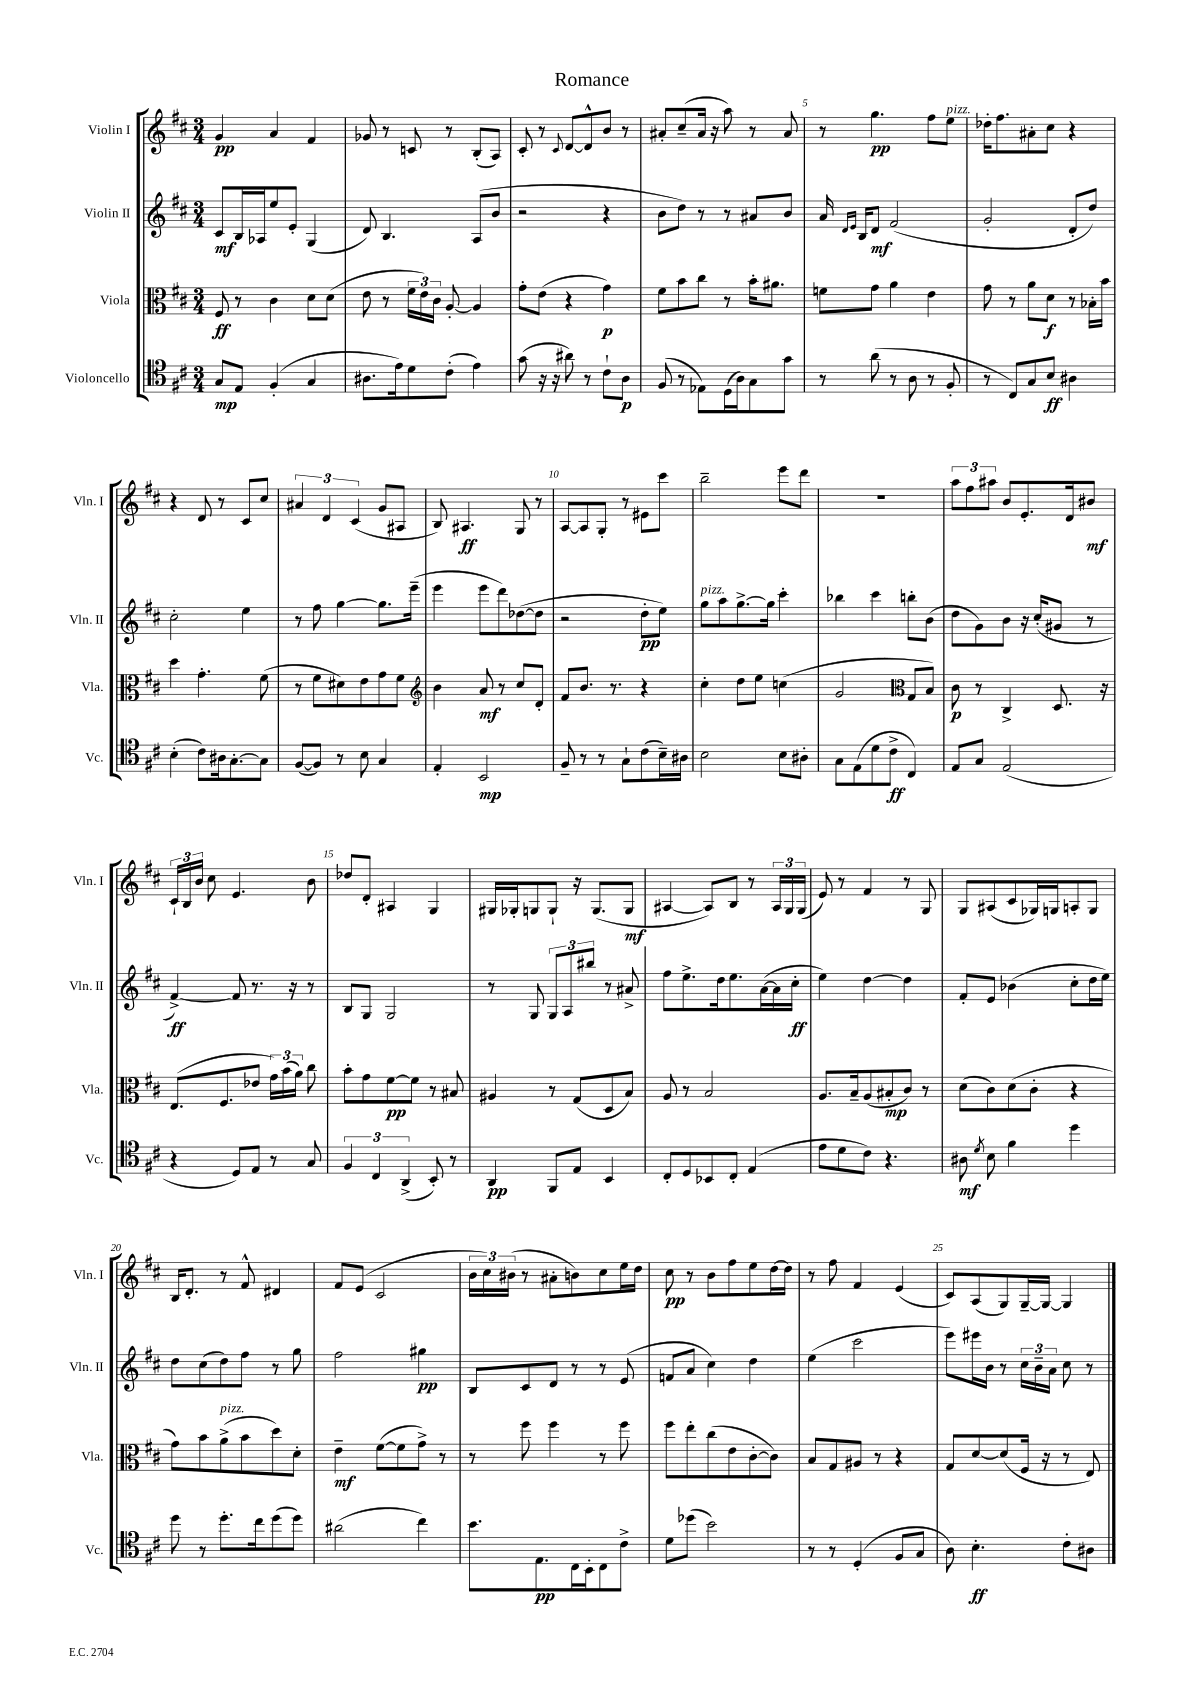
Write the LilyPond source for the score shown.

\header { title = "Romance" }
<<
\new StaffGroup <<
\new Staff = "s0" \with { instrumentName = "Violin I" shortInstrumentName = "Vln. I" } {
    \clef treble \key d \major \numericTimeSignature \time 3/4
    \autoBeamOff g'4\pp a'4 fis'4 |
    ges'8 r8 c'8 r8 b8[-.( a8]) |
    cis'8-. r8 \appoggiatura { cis'8 } d'8[~ d'8-^ b'8] r8 |
    ais'8[-. cis''8--( ais'16] r16 a''8) r8 ais'8 |
    r8 g''4.\pp fis''8[ e''8]^\markup { \italic "pizz." } |
    des''16[-. fis''8. ais'8-. cis''8] r4 |
    r4 d'8 r8 cis'8[ cis''8] |
    \tuplet 3/2 { ais'4 d'4 cis'4( } g'8[ ais8] |
    b8) ais4.\ff g8 r8 |
    a8[~ a8 g8]-. r8 eis'8[ cis'''8] |
    b''2-- e'''8[ d'''8] |
    R2. |
    \tuplet 3/2 { a''8[ fis''8 ais''8] } b'8[ e'8.-. d'16 bis'8]\mf |
    \tuplet 3/2 { cis'16[-! b16 b'16] } cis''8 e'4. b'8 |
    des''8[ d'8]-. ais4 g4 |
    gis16[ ges16-. g8 g8]-! r16 g8.[( g8]\mf |
    ais4~ ais8[) b8] r8 \tuplet 3/2 { ais16[ g16 g16]( } |
    e'8) r8 fis'4 r8 g8 |
    g8[ ais8( cis'8 ges16) g16 a8-. g8] |
    b16[ d'8.]-. r8 fis'8-^ dis'4 |
    fis'8[ e'8]( cis'2 |
    \tuplet 3/2 { b'16[ cis''16) bis'16]( } r8 ais'8[-. b'8) cis''8 e''16 d''16] |
    cis''8\pp r8 b'8[ fis''8 e''8 d''16~ d''16] |
    r8 fis''8 fis'4 e'4( |
    cis'8[) a8( g8) g16~-- g16]~ g4 \bar "|." |
}
\new Staff = "s1" \with { instrumentName = "Violin II" shortInstrumentName = "Vln. II" } {
    \clef treble \key d \major \numericTimeSignature \time 3/4
    \autoBeamOff cis'8[\mf b16 aes16 e''8 e'8]-. g4( |
    d'8) b4. a8[( b'8] |
    r2 r4 |
    b'8[ d''8]) r8 r8 ais'8[ b'8] |
    a'16 \grace { d'16[ e'16] } b16[ d'8]\mf fis'2( |
    g'2-. d'8[-. d''8]) |
    cis''2-. e''4 |
    r8 fis''8 g''4~ g''8.[ e'''16]--( |
    e'''4 e'''8[ d'''8) des''8~( des''8] |
    r2 d''8[-.\pp e''8]) |
    g''8[^\markup { \italic "pizz." } a''8 g''8.~-> g''16] cis'''4-. |
    bes''4 cis'''4 b''8[-. b'8]( |
    d''8[ g'8) b'8] r16 cis''16[-.( gis'8] r8 |
    fis'4~->\ff) fis'8 r8. r16 r8 |
    b8[ g8] g2 |
    r8 g8 \tuplet 3/2 { g8[ a8 bis''8] } r8 ais'8-> |
    fis''8[ e''8.-> d''16 e''8. a'16~( a'16 cis''16]-.\ff |
    e''4) d''4~ d''4 |
    fis'8[-. e'8] bes'4( cis''8[-. d''16 e''16]) |
    d''8[ cis''8( d''8) fis''8] r8 g''8 |
    fis''2 gis''4\pp |
    b8[ cis'8 d'8] r8 r8 e'8( |
    f'8[ a'8] cis''4) d''4 |
    e''4( cis'''2 |
    e'''8[) eis'''16 b'16] r8 \tuplet 3/2 { cis''16[ b'16-- a'16] } cis''8 r8 \bar "|." |
}
\new Staff = "s2" \with { instrumentName = "Viola" shortInstrumentName = "Vla." } {
    \clef alto \key d \major \numericTimeSignature \time 3/4
    \autoBeamOff fis8\ff r8 cis'4 d'8[ d'8]( |
    e'8 r8 \tuplet 3/2 { fis'16[ e'16) cis'16] } a8~-. a4 |
    g'8[-. e'8]( r4 g'4\p) |
    fis'8[ b'8 cis''8] r8 b'16[-. ais'8.] |
    f'8[ g'8] a'4 e'4 |
    g'8 r8 a'8[ d'8]\f r8 bes16[-. b'16] |
    d''4 g'4.-. fis'8( |
    r8 fis'8[ dis'8) e'8 g'8 fis'8] |
    \clef treble b'4 a'8\mf r8 cis''8[ d'8]-. |
    fis'8[ b'8.] r8. r4 |
    cis''4-. d''8[ e''8] c''4( |
    g'2 \clef alto g8[ b8]) |
    cis'8\p r8 cis4-> d8. r16 |
    e8.[( fis8. ees'8] \tuplet 3/2 { g'16[) b'16( a'16]) } cis''8 |
    b'8[-. g'8 fis'8~\pp fis'8] r8 bis8 |
    ais4 r8 g8[( d8 b8]) |
    a8 r8 b2 |
    a8.[ b16-- a8( bis8-.\mp cis'8]) r8 |
    d'8[( cis'8) d'8( cis'8]-. r4 |
    g'8[) b'8 a'8->^\markup { \italic "pizz." }( b'8 d''8) d'8]-. |
    e'4--\mf fis'8[~( fis'8 g'8]->) r8 |
    r8 fis''8 fis''4 r8 fis''8 |
    fis''8[ e''8-. cis''8( e'8 cis'8~-. cis'8]) |
    b8[ g8 ais8] r8 r4 |
    g8[ d'8~ d'8( fis16] r16 r8 e8) \bar "|." |
}
\new Staff = "s3" \with { instrumentName = "Violoncello" shortInstrumentName = "Vc." } {
    \clef tenor \key d \major \numericTimeSignature \time 3/4
    \autoBeamOff g8[\mp e8] fis4-.( g4 |
    ais8.[ e'16) d'8 cis'8]-.( e'4) |
    g'8( r16 r16 ais'8) r8 cis'8[-! a8]\p |
    fis8( r8 ees8[) d16( a16) g8 g'8] |
    r8 a'8( r8 a8 r8 fis8-. |
    r8 cis8[) g8 b8]\ff ais4 |
    b4-.( cis'8[) ais16 g8.~-. g8] |
    fis8[~( fis8]) r8 b8 g4 |
    e4-. b,2\mp |
    fis8-- r8 r8 g8[-! cis'8( b16--) ais16] |
    b2 b8[ ais8]-. |
    g8[ e8( d'8 cis'8]->\ff cis4) |
    e8[ g8] e2( |
    r4 d8[) e8] r8 g8 |
    \tuplet 3/2 { fis4 cis4 a,4->( } b,8-.) r8 |
    a,4\pp fis,8[ e8] b,4 |
    cis8[-. d8 bes,8 cis8]-. e4( |
    e'8[ d'8 cis'8]) r4. |
    ais8\mf \acciaccatura { d'8 } b8 fis'4 d''4 |
    d''8 r8 d''8.[-. cis''16 d''8( d''8]) |
    ais'2( cis''4) |
    b'8.[ e8.\pp cis16 b,16-. cis8 cis'8]-> |
    d'8[ des''8]( b'2) |
    r8 r8 d4-.( fis8[ g8] |
    a8) b4.-.\ff cis'8[-. ais8] \bar "|." |
}
>>
>>
\layout { \context { \Score \override BarNumber.break-visibility = ##(#f #t #t) barNumberVisibility = #(every-nth-bar-number-visible 5) } }
